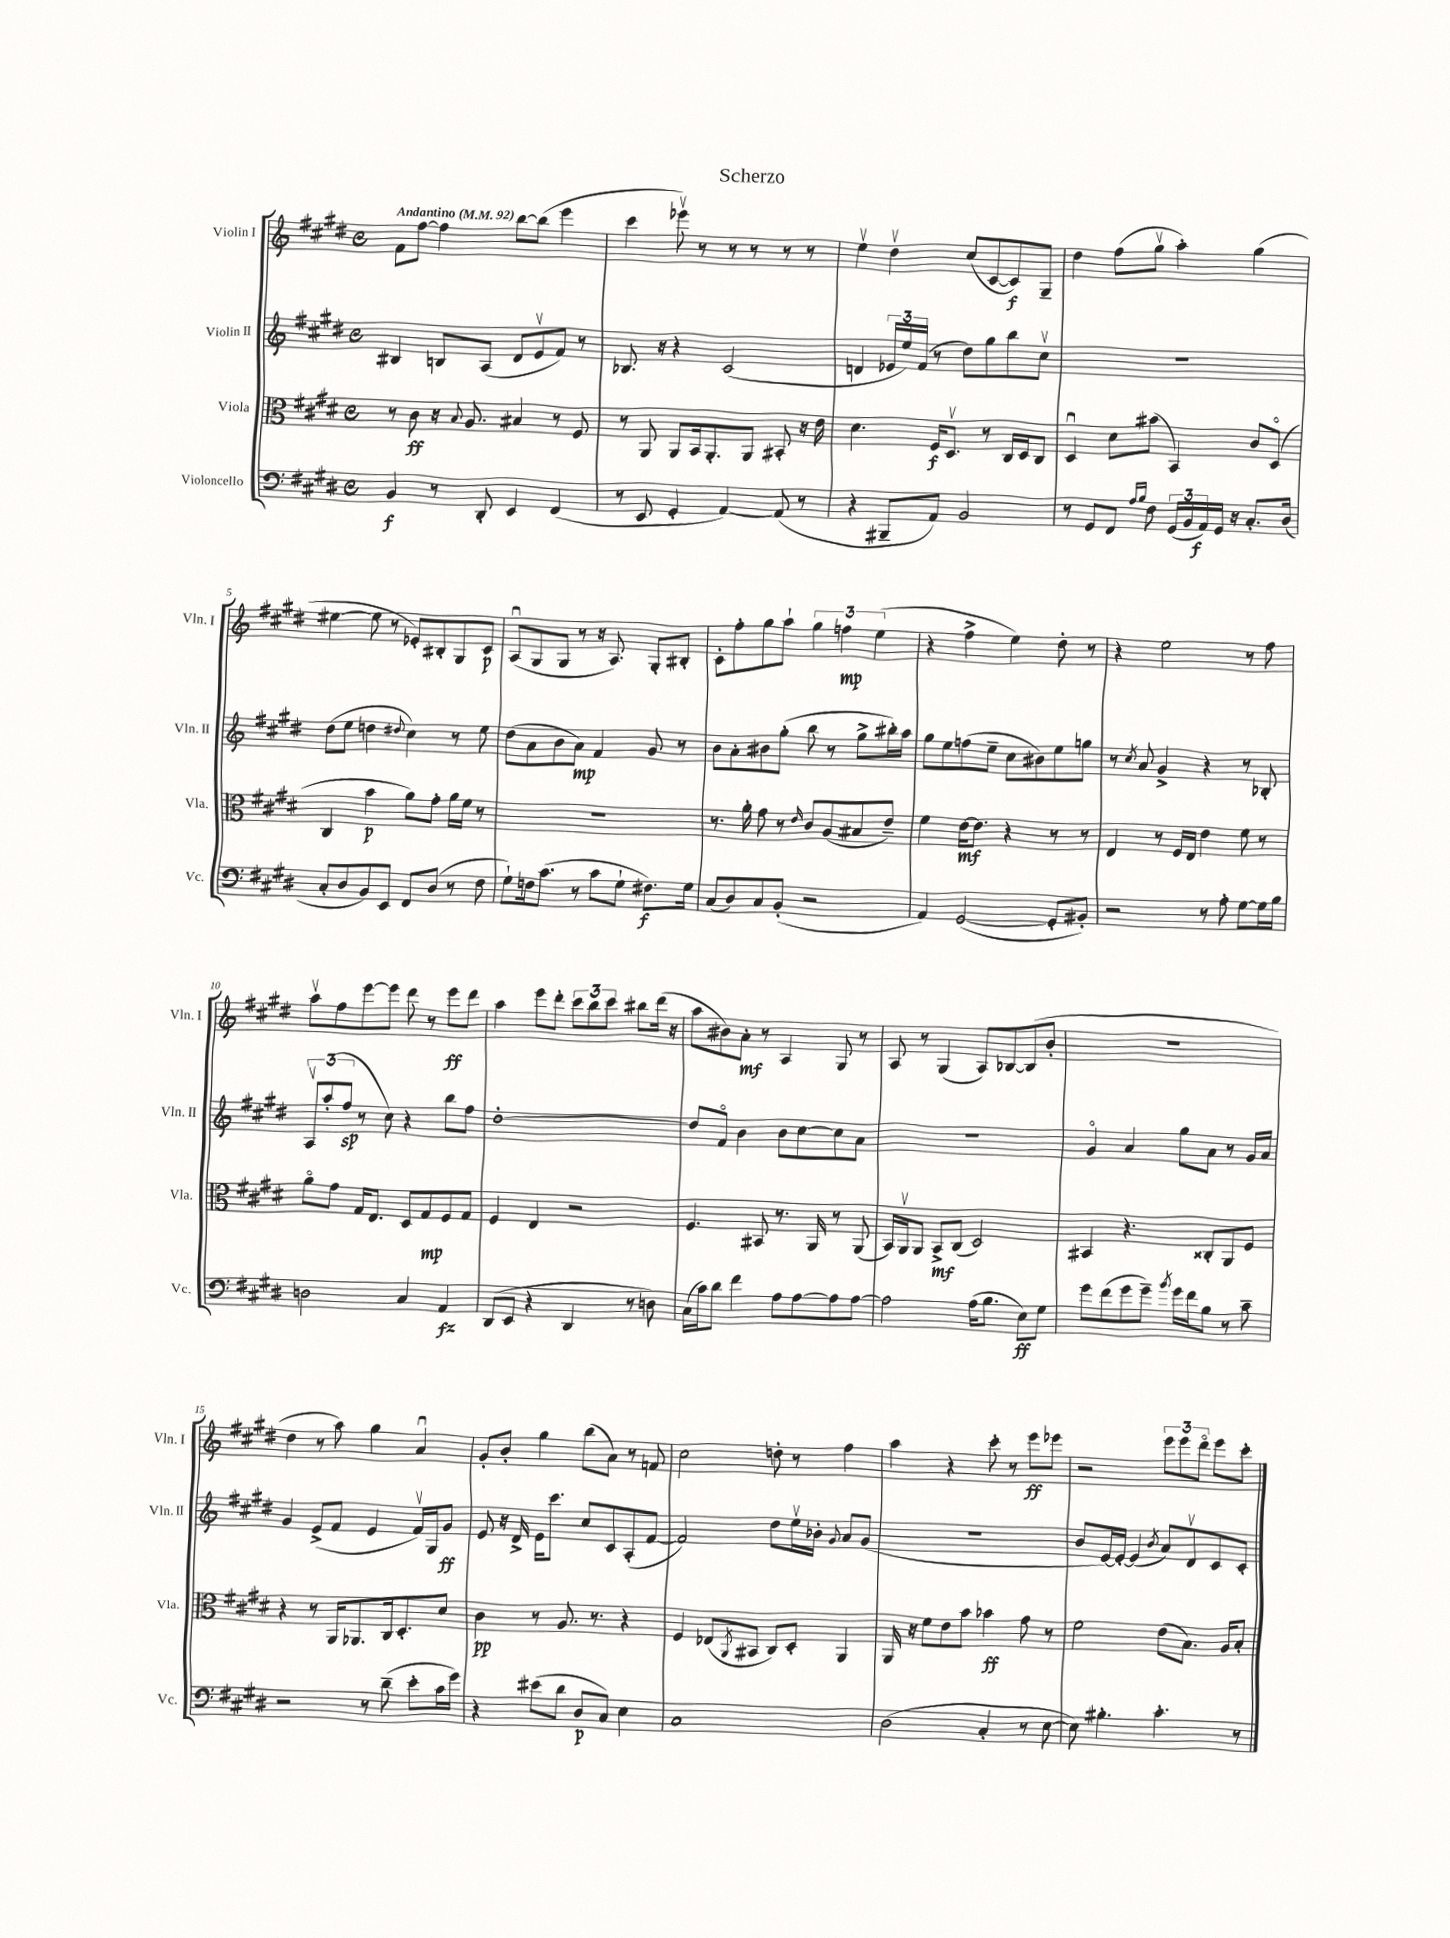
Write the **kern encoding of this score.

**kern	**dynam	**kern	**dynam	**kern	**dynam	**kern	**dynam
*part4	*part4	*part3	*part3	*part2	*part2	*part1	*part1
*staff4	*staff4	*staff3	*staff3	*staff2	*staff2	*staff1	*staff1
*I"Violoncello	*	*I"Viola	*	*I"Violin II	*	*I"Violin I	*
*I'Vc.	*	*I'Vla.	*	*I'Vln. II	*	*I'Vln. I	*
*clefF4	*	*clefC3	*	*clefG2	*	*clefG2	*
*k[f#c#g#d#]	*	*k[f#c#g#d#]	*	*k[f#c#g#d#]	*	*k[f#c#g#d#]	*
*M4/4	*	*M4/4	*	*M4/4	*	*M4/4	*
*met(c)	*	*met(c)	*	*met(c)	*	*met(c)	*
*MM92	*	*MM92	*	*MM92	*	*MM92	*
=1	=1	=1	=1	=1	=1	=1	=1
!	!	!	!	!	!	!LO:TX:a:B:t=Andantino	!
4BB/	f	8r	.	4B#X/	.	8f#\L	.
.	.	8c#\	ff	.	.	[8ff#\J	.
8r	.	16r	.	8Bn/L	.	4ff#\]	.
.	.	8qqB/	.	.	.	.	.
.	.	8.A/	.	.	.	.	.
8DD#'/	.	.	.	(8A/J	.	.	.
4EE/	.	4B#X/	.	8d#/L	.	[8bb\L	.
.	.	.	.	8ev/	.	(8bb\J]	.
(4FF#/	.	8r	.	8f#/J)	.	4eee\	.
.	.	8F#/	.	8r	.	.	.
=2	=2	=2	=2	=2	=2	=2	=2
8r	.	8r	.	8.B-X/	.	4ccc#\	.
8EE/	.	8AA/	.	.	.	.	.
.	.	.	.	16r	.	.	.
4GG#'/	.	8AA/L	.	4r	.	8eee-Xv\)	.
.	.	16BB/k	.	.	.	8r	.
.	.	8.AA'/	.	.	.	.	.
[4AA/)	.	.	.	(2c#/	.	8r	.
.	.	8AA/J	.	.	.	8r	.
(8AA/]	.	8BB#X'/	.	.	.	8r	.
8r	.	16r	.	.	.	8r	.
.	.	16e\	.	.	.	.	.
=3	=3	=3	=3	=3	=3	=3	=3
4r	.	4.d#\	.	4dn/	.	4eev\	.
8BBB#X~/L	.	.	.	24e-X/LL	.	4dd#v\	.
.	.	.	.	24ee/)	.	.	.
.	.	.	.	(24f#/JJ	.	.	.
8AA/J)	.	16F#/KL	f	8r	.	.	.
.	.	8.D#v/J	.	.	.	.	.
2BB/	.	.	.	8dd#\L)	.	(8cc#/L	.
.	.	8r	.	8gg#\	.	[8c#/	.
.	.	16C#/LL	.	8bb\	.	8c#/])	f
.	.	16D#/J	.	.	.	.	.
.	.	8C#/J	.	8cc#v\J	.	8G#~/J	.
=4	=4	=4	=4	=4	=4	=4	=4
8r	.	4D#u/	.	1r	.	4dd#\	.
8GG#/L	.	.	.	.	.	.	.
8FF#/J	.	8d#\L	.	.	.	(8ff#\L	.
16qqA/LL	.	.	.	.	.	.	.
16qqB/JJ	.	.	.	.	.	.	.
8F#\	.	(8b#X\J	.	.	.	8gg#v\J	.
(24GG#/LL	.	4BB/)	.	.	.	4aa'\)	.
24BB/	.	.	.	.	.	.	.
24AA/)	f	.	.	.	.	.	.
16GG#/JJ	.	.	.	.	.	.	.
16r	.	.	.	.	.	.	.
8.C#'/L	.	8c#/L	.	.	.	(4gg#\	.
.	.	(8D#/J	.	.	.	.	.
(16D#/Jk	.	.	.	.	.	.	.
!!LO:LB:g=z
=5	=5	=5	=5	=5	=5	=5	=5
8C#'/L	.	4C#/	.	(8dd#\L	.	[4ee#X\	.
8D#/	.	.	.	8ee\J	.	.	.
8BB/)	.	4b\	p	4ddn\	.	8ee#\]	.
8EE/J	.	.	.	.	.	8r	.
.	.	.	.	8qqdd#X/	.	.	.
8FF#/L	.	8a\L)	.	4cc#\)	.	8e-X'/L)	.
(8D#/J	.	8g#'\J	.	.	.	8B#X'/	.
8r	.	16a\LL	.	8r	.	8G#/	.
.	.	16f#\JJ	.	.	.	.	.
8F#\	.	8r	.	8ee\	.	8c#/J	p
=6	=6	=6	=6	=6	=6	=6	=6
8G#`\L)	.	1r	.	(8dd#\L	.	(8Au/L	.
16Fn\k	.	.	.	8a\	.	8G#/	.
(8.c#\J	.	.	.	.	.	.	.
.	.	.	.	8b\	.	8G#/J	.
8r	.	.	.	8a\J)	mp	8r	.
8c#\L	.	.	.	4f#/	.	16r	.
.	.	.	.	.	.	8.A/)	.
8G#`\J	.	.	.	.	.	.	.
8.F#X\L)	f	.	.	8g#/	.	8G#'/L	.
.	.	.	.	8r	.	8B#X'/J	.
16G#\Jk	.	.	.	.	.	.	.
=7	=7	=7	=7	=7	=7	=7	=7
(8C#/L	.	8.r	.	8b\L	.	8c#'\L	.
8D#/)	.	.	.	8a'\	.	8ff#'\	.
.	.	16a'\	.	.	.	.	.
8C#/	.	8g#\	.	8b#X\	.	8gg#\	.
(8BB'/J	.	8r	.	(8gg#'\J	.	8aa`\J	.
.	.	16qqe/	.	.	.	.	.
2r	.	8c#/L	.	8bb\	.	6gg#\	.
.	.	(8A/	.	8r	.	.	.
.	.	.	.	.	.	6ffn\	mp
.	.	8B#X/	.	8gg#^\L	.	.	.
.	.	.	.	.	.	(6ee\	.
.	.	8e~/J)	.	16bb#X'\L)	.	.	.
.	.	.	.	16aa\JJ	.	.	.
=8	=8	=8	=8	=8	=8	=8	=8
4AA/)	.	4f#\	.	8gg#\L	.	4r	.
.	.	.	.	8ee\	.	.	.
([2GG#/	.	[16e\KL	mf	(8ffn\	.	4ff#^\	.
.	.	8.e\J]	.	.	.	.	.
.	.	.	.	8ee~\J	.	.	.
.	.	4r	.	8cc#\L	.	4ee\)	.
.	.	.	.	8b#X\)	.	.	.
8GG#'/L]	.	8r	.	8ee\	.	8dd#'\	.
8BB#X'/J)	.	8r	.	8ggn\J	.	8r	.
=9	=9	=9	=9	=9	=9	=9	=9
2r	.	4E/	.	8r	.	4r	.
.	.	.	.	8qcc#/	.	.	.
.	.	.	.	8a/	.	.	.
.	.	8r	.	4g#^/	.	2ee\	.
.	.	16F#/LL	.	.	.	.	.
.	.	16E/JJ	.	.	.	.	.
8r	.	4e\	.	4r	.	.	.
8A'\	.	.	.	.	.	.	.
[8G#\L	.	8f#\	.	8r	.	8r	.
16G#\L]	.	8r	.	8B-X'/	.	8ff#\	.
16B\JJ	.	.	.	.	.	.	.
!!LO:LB:g=z
=10	=10	=10	=10	=10	=10	=10	=10
2Dn\	.	8a\L	.	12Av/L	.	8aav\L	.
.	.	.	.	(12aa'/	.	.	.
.	.	8g#\J	.	.	.	8ff#\	.
.	.	.	.	12ff#/J	sp	.	.
.	.	16G#/KL	.	8r	.	[8eee\	.
.	.	8.E/J	.	.	.	.	.
.	.	.	.	8cc#\)	.	8eee\J]	.
4C#/	.	8D#/L	.	4r	.	8ddd#\	.
.	.	8G#/	mp	.	.	8r	.
4AA/	fz	8F#/	.	8bb\L	.	8eee\L	ff
.	.	8G#/J	.	8ff#\J	.	8ddd#\J	.
=11	=11	=11	=11	=11	=11	=11	=11
(8DD#/L	.	4F#/	.	[1dd#'	.	4aa\	.
8EE/J	.	.	.	.	.	.	.
4r	.	4E/	.	.	.	8eee\L	.
.	.	.	.	.	.	8ddd#'\J	.
4DD#/	.	2r	.	.	.	12ccc#\L	.
.	.	.	.	.	.	12bb\	.
.	.	.	.	.	.	12ccc#\J	.
8r	.	.	.	.	.	8bb#X\L	.
8Dn\)	.	.	.	.	.	(16ddd#\Jk	.
.	.	.	.	.	.	16r	.
=12	=12	=12	=12	=12	=12	=12	=12
(16C#\LL	.	4.F#/	.	8dd#/L]	.	8aa\L	.
16c#\J)	.	.	.	.	.	.	.
8d#\J	.	.	.	8f#/J	.	8b#X\)	.
4f#\	.	.	.	4b\	.	8a'\J	mf
.	.	8BB#X/	.	.	.	8r	.
8A\L	.	8.r	.	8b\L	.	4A/	.
[8A\	.	.	.	[8cc#\	.	.	.
.	.	16AA/	.	.	.	.	.
8A\]	.	8r	.	8cc#\]	.	8G#/	.
[8A\J	.	(8AA/	.	8a\J	.	8r	.
=13	=13	=13	=13	=13	=13	=13	=13
2A\]	.	16BB/LL)	.	1r	.	8A/	.
.	.	16AAv/J	.	.	.	.	.
.	.	8AA/J	.	.	.	8r	.
.	.	8BB^/L	mf	.	.	(4G#/	.
.	.	(8C#/J	.	.	.	.	.
(16A\KL	.	2D#/)	.	.	.	8A/L)	.
8.B\J	.	.	.	.	.	.	.
.	.	.	.	.	.	[8B-X/	.
8E\L)	ff	.	.	.	.	(8B-/]	.
8G#\J	.	.	.	.	.	8b'/J	.
=14	=14	=14	=14	=14	=14	=14	=14
8g#\L	.	4BB#X/	.	4g#/	.	1r	.
(8f#\	.	.	.	.	.	.	.
8g#\	.	4.r	.	4a/	.	.	.
8g#~\J)	.	.	.	.	.	.	.
8qb/	.	.	.	.	.	.	.
16g#\LL	.	.	.	8gg#\L	.	.	.
16f#\J	.	.	.	.	.	.	.
8B\J	.	8C##X'/L	.	8a\J	.	.	.
8r	.	8AA/	.	8r	.	.	.
8c#~\	.	8F#/J	.	16g#/LL	.	.	.
.	.	.	.	16a/JJ	.	.	.
!!LO:LB:g=z
=15	=15	=15	=15	=15	=15	=15	=15
2r	.	4r	.	4g#/	.	4dd#\	.
.	.	8r	.	(8e^/L	.	8r	.
.	.	16AA/KL	.	8f#/J	.	8aa\)	.
.	.	8.AA-X/	.	.	.	.	.
8r	.	.	.	4e/	.	4gg#\	.
(8d#~\	.	16C#/k	.	.	.	.	.
.	.	8.D#'/	.	.	.	.	.
8e'\L	.	.	.	16f#v/LL)	.	4au/	.
.	.	.	.	16G#/J	.	.	.
16c#\L	.	8d#/J	.	8g#/J	ff	.	.
16g#\JJ)	.	.	.	.	.	.	.
=16	=16	=16	=16	=16	=16	=16	=16
4r	.	4c#\	pp	8e/	.	8g#'/L	.
.	.	.	.	16r	.	8b'/J	.
.	.	.	.	16d#^/	.	.	.
(8e#X\L	.	8r	.	16e\KL	.	4gg#\	.
.	.	.	.	8.ccc#\J	.	.	.
8d#\J	.	8.A/	.	.	.	.	.
8D#/L	p	.	.	8cc#/L	.	(8bb\L	.
.	.	8.r	.	.	.	.	.
8C#/J)	.	.	.	8c#/	.	8a\J)	.
4E\	.	4r	.	(8A'/	.	8r	.
.	.	.	.	[8f#/J	.	8fn/	.
=17	=17	=17	=17	=17	=17	=17	=17
1C#	.	4F#/	.	2f#/])	.	2cc#\	.
.	.	(8E-X/L	.	.	.	.	.
.	.	8qAA/	.	.	.	.	.
.	.	8BB#X/J	.	.	.	.	.
.	.	8C#/L)	.	8dd#\L	.	8ddn'\	.
.	.	8D#'/J	.	16eev\L	.	8r	.
.	.	.	.	16b-X'\JJ	.	.	.
.	.	.	.	8qqg#/	.	.	.
.	.	4AA/	.	8a/L	.	4ff#\	.
.	.	.	.	(8g#/J	.	.	.
=18	=18	=18	=18	=18	=18	=18	=18
(2D#\	.	16AA/	.	1r	.	4aa\	.
.	.	16r	.	.	.	.	.
.	.	8f#\L	.	.	.	.	.
.	.	8e\	.	.	.	4r	.
.	.	8b\J	.	.	.	.	.
4C#'/	.	4b-X\	ff	.	.	8ccc#'\	.
.	.	.	.	.	.	8r	.
8r	.	8g#\	.	.	.	8eee\L	ff
[8E\	.	8r	.	.	.	8eee-X\J	.
=19	=19	=19	=19	=19	=19	=19	=19
8E\])	.	2f#\	.	8b/L	.	2r	.
4.B#X'\	.	.	.	[16e/L)	.	.	.
.	.	.	.	16e'/JJ_	.	.	.
.	.	.	.	(4e/]	.	.	.
.	.	.	.	8qb/	.	.	.
4.c#'\	.	(8e\L	.	8a/L)	.	12eee\L	.
.	.	.	.	.	.	12eee\	.
.	.	8.B\J)	.	8d#v/	.	.	.
.	.	.	.	.	.	12ddd#\J	.
.	.	.	.	8c#/	.	8eee\L	.
.	.	16A/KL	.	.	.	.	.
8r	.	8B'/J	.	8c#'/J	.	8ccc#'\J	.
==	==	==	==	==	==	==	==
*-	*-	*-	*-	*-	*-	*-	*-
